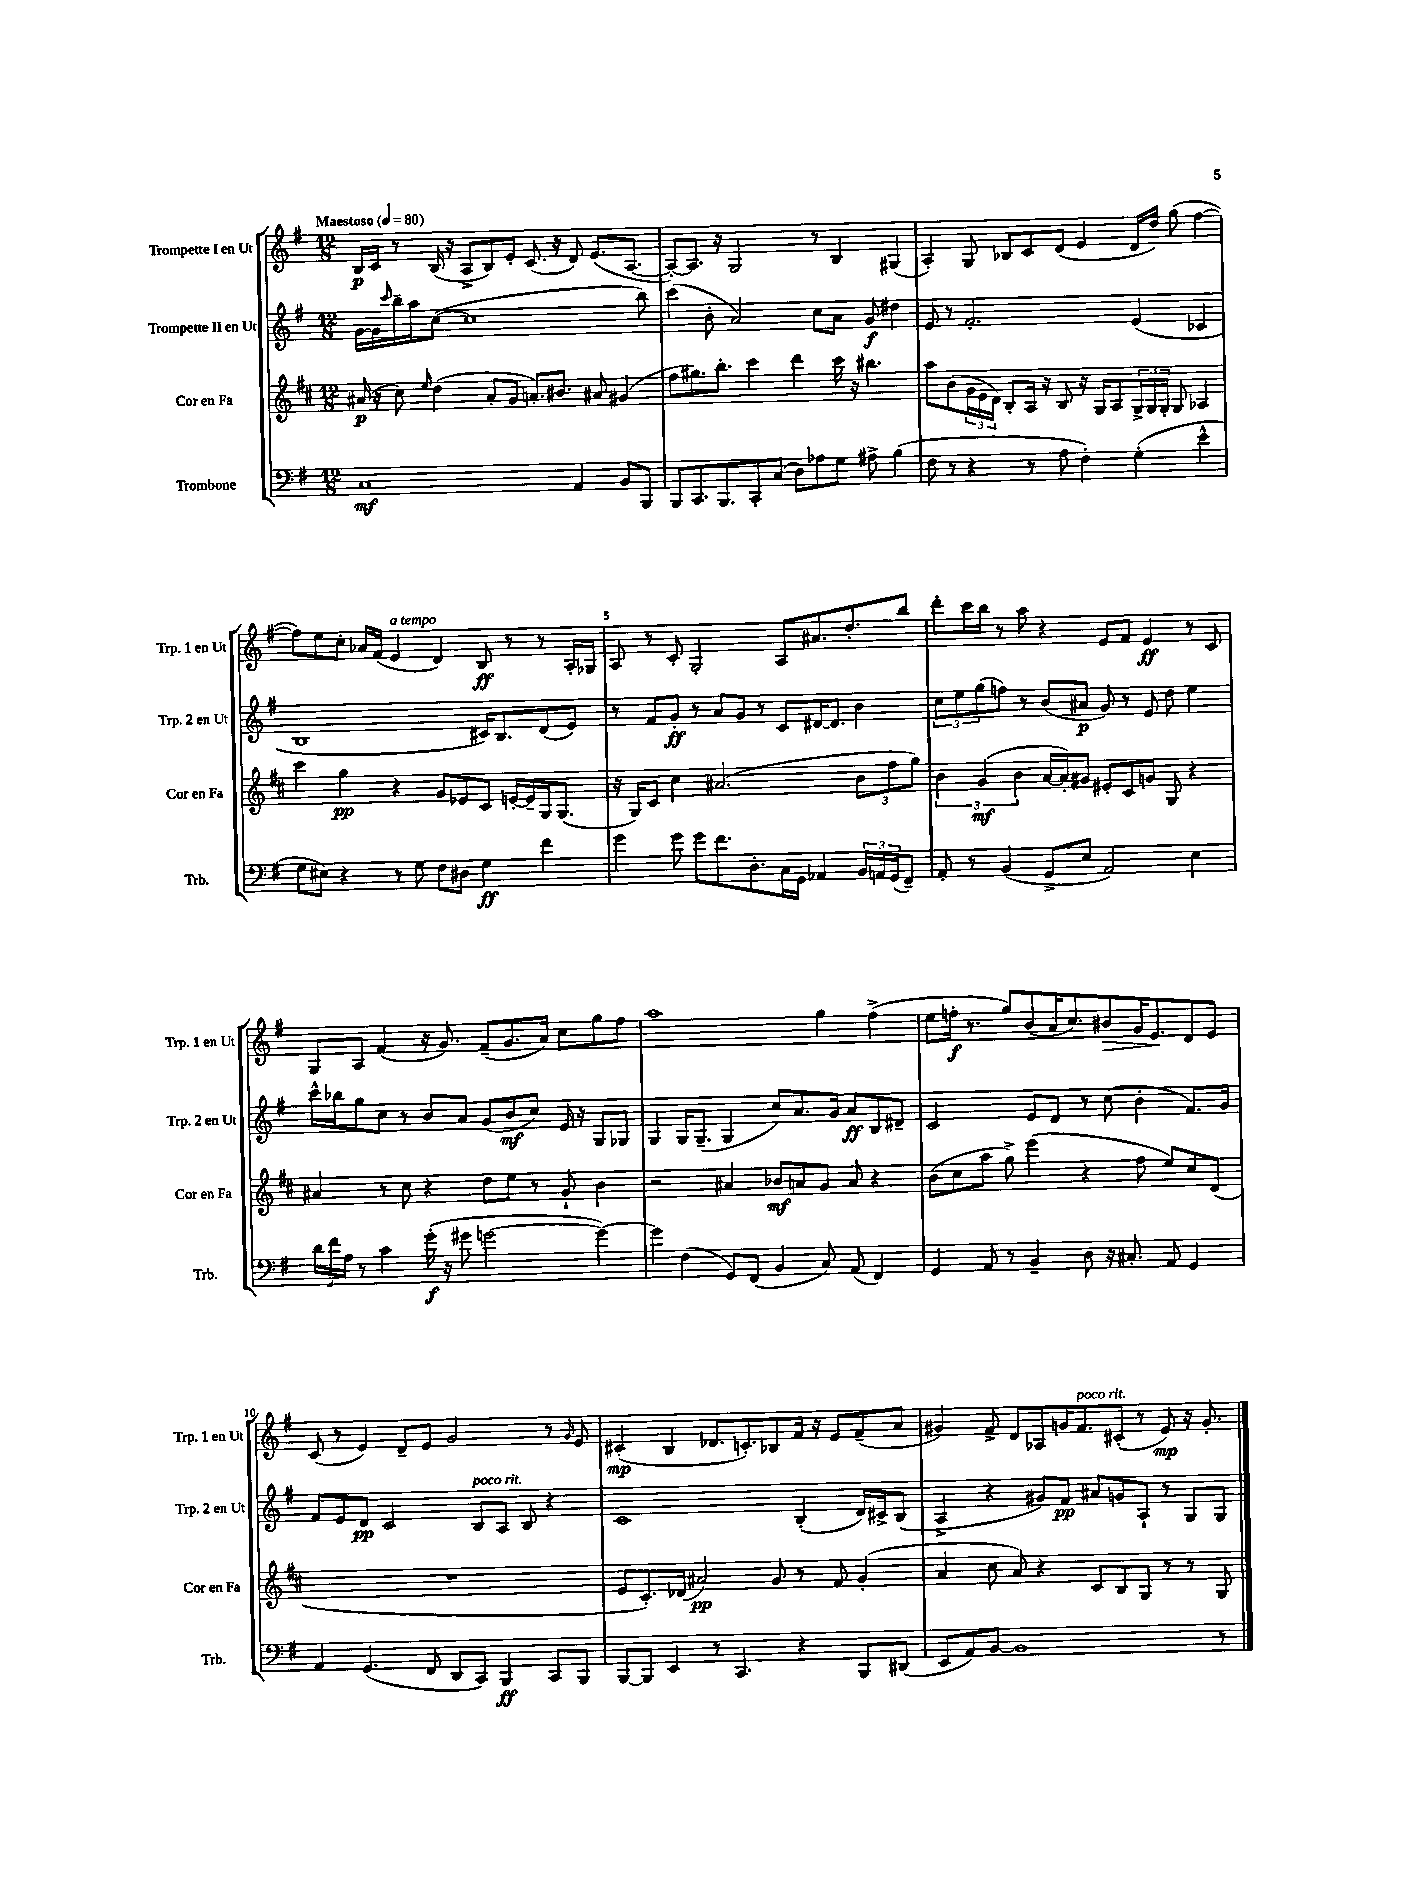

**kern	**kern	**kern	**kern
*staff4	*staff3	*staff2	*staff1
*clefF4	*clefG2	*clefG2	*clefG2
*k[f#]	*k[f#c#]	*k[f#]	*k[f#]
*M12/8	*M12/8	*M12/8	*M12/8
*MM80	*MM80	*MM80	*MM80
1C	(16a#	[16g	16B
.	16r	16g]	16c
.	.	16qqccc	.
.	8cc#)	16bb~	8r
.	.	16aa	.
.	16qqee	.	.
.	(4dd	([8cc	(16B
.	.	.	16r
.	.	1cc]	8A^
.	8a#'	.	8B)
.	8g	.	8e'
.	8.a')	.	(8.c
.	8.b#	.	16r
4AA	.	.	8d)
.	8a#	.	(8.e
8BB	(4g#	.	.
.	.	.	[8.A
8BBB	.	8bb)	.
=	=	=	=
8BBB	8ff#	(4ccc	8A'_)
8.CC	8.gg#)	.	8.A]
.	.	8b'	.
8.BBB	8.bb'	.	16r
.	.	2a)	2G
8CC'	4ccc#	.	.
(8C	.	.	.
8D)	4ddd	.	.
8A-	.	8cc	8r
8G	16ccc#	8a	4B
.	16r	.	.
8A#^	4.bb#	8g	.
(4B	.	4dd#	(4G#
=	=	=	=
8F#	8aa	8e	4A')
8r	(8b	8r	.
4r	24g	2.f#'	8G
.	24e	.	.
.	24d)	.	.
.	8B'	.	8B-
8r	16A	.	8c
.	16r	.	.
8A	8B	.	(8d
4F#')	16r	.	4e
.	16G	.	.
.	8A	.	.
(4G'	24G^	(4e	16d
.	24G	.	.
.	.	.	16dd)
.	24G'	.	.
.	8G	.	(8gg
4e^^	4A-	4c-	[4ff#
=	=	=	=
8G	4ccc#	1B	8ff#])
8E#)	.	.	8ee
4r	4gg	.	8cc'
.	.	.	16a-
.	.	.	(16f#
8r	4r	.	4e
8G	.	.	.
8F#	8g	.	4d)
8D#	8e-	.	.
4G	8c#	16c#)	8B
.	.	8.B	.
.	[16e'	.	8r
.	16e~]	.	.
4f#	16G	(8d	8r
.	(8.G	.	.
.	.	8e)	16A'
.	.	.	16G-
=	=	=	=
4g	16r	8r	8A
.	16G)	.	.
.	8c#	8f#	8r
8g	4cc#	8g'	8c'
8g	.	8r	2G'
8.f#	(2.a#	8a	.
.	.	8g	.
8.D'	.	.	.
.	.	8r	.
16C	.	8c	8A
16GG	.	.	.
4AA-	.	[16d#	8.a#
.	.	8.d#]	.
.	.	.	8.dd'
24BB	12b	4b	.
24AA	.	.	.
(24GG	12ff#	.	.
8FF#~)	.	.	8bb
.	12gg)	.	.
=	=	=	=
8AA'	6b	12cc	8ddd'
.	.	12ee	.
8r	.	.	16ccc
.	(6g	(12gg	.
.	.	.	16bb
(4BB	.	8ff)	8r
.	6b	.	.
.	.	8r	8aa
8GG^	[16a	(8b	4r
.	16a'])	.	.
8E	8g#	8a#	.
2AA)	8e#'	8g)	8e
.	8c#	8r	8f#
.	8g	8e	4e
.	8G	8dd	.
4E	4r	4ee	8r
.	.	.	8c
=	=	=	=
24d	4a#	16ccc^^	8G
24f#	.	.	.
.	.	16bb-	.
24A	.	.	.
8r	.	8gg	8A
4c	8r	8cc	(4f#
.	8cc#	8r	.
(16g'	4r	8b	16r
16r	.	.	8.g)
8g#	.	8a	.
[2g	8dd	(8g	(8f#~
.	8ee	8b	8.g
.	8r	8cc)	.
.	.	.	16a)
.	8g`	16e	8cc
.	.	16r	.
4g_)	4b	8G	8gg
.	.	8G-	8ff#
=	=	=	=
4g]	2r	4G	1aa
(4F#	.	16G	.
.	.	(8.G~	.
8GG)	4a#	4G	.
(8FF#	.	.	.
4BB	8b-	8cc)	.
.	8a	8.a	.
8C)	8g	.	4gg
.	.	16g	.
(8AA	8a	8a	.
4FF#)	4r	8B	(4ff#^
.	.	8d#~	.
=	=	=	=
4GG	(8b	2c	8ee
.	8cc#	.	16ff'
.	.	.	8.r
8AA	8aa	.	.
8r	8gg^)	.	8gg)
4BB~	(4eee	8e	(8b
.	.	8d	16a
.	.	.	8.cc)
8D	4r	8r	.
16r	.	(8cc	8b#
8.C#'	.	.	.
.	8ff#	4b'	16g
.	.	.	8.e
8AA	8ee)	.	.
4GG	8cc#	8.f#)	8d
.	(8d	.	8e
.	.	16g	.
=	=	=	=
4AA	1.r	8f#	(8c
.	.	8e	8r
(4.GG	.	8d	4e)
.	.	2c	.
.	.	.	8d~
8FF#	.	.	8e
8DD	.	.	2g
8CC)	.	8B	.
4BBB	.	8A	.
.	.	8B	.
8CC	.	4r	8r
.	.	.	16qqg
8BBB	.	.	8e
=	=	=	=
[8BBB	8e	1c	(4c#'
8BBB]	8.c#')	.	.
4EE	.	.	4B
.	(16d-	.	.
.	2a#)	.	.
8r	.	.	8.d-
4.CC	.	.	.
.	.	.	8.c')
.	8g	.	8B-
4r	8r	(4B'	16f#
.	.	.	16r
.	8f#	.	8e
8BBB	(4g'	16d)	(8f#~
.	.	16c#^	.
(8DD#	.	(8B	8a
=	=	=	=
8EE	4a	4A^	4g#)
8AA)	.	.	.
[8BB	8cc#	4r	8f#^
1BB]	8a)	.	8d
.	4r	8g#)	8A-
.	.	8f#	16g
.	.	.	8.f#
.	8c#	8a#	.
.	8B	8g	(8c#'
.	8G	8A`	8r
.	8r	8r	8e)
.	8r	8G	16r
.	.	.	8.g'
8r	8G	8G	.
==	==	==	==
*-	*-	*-	*-
